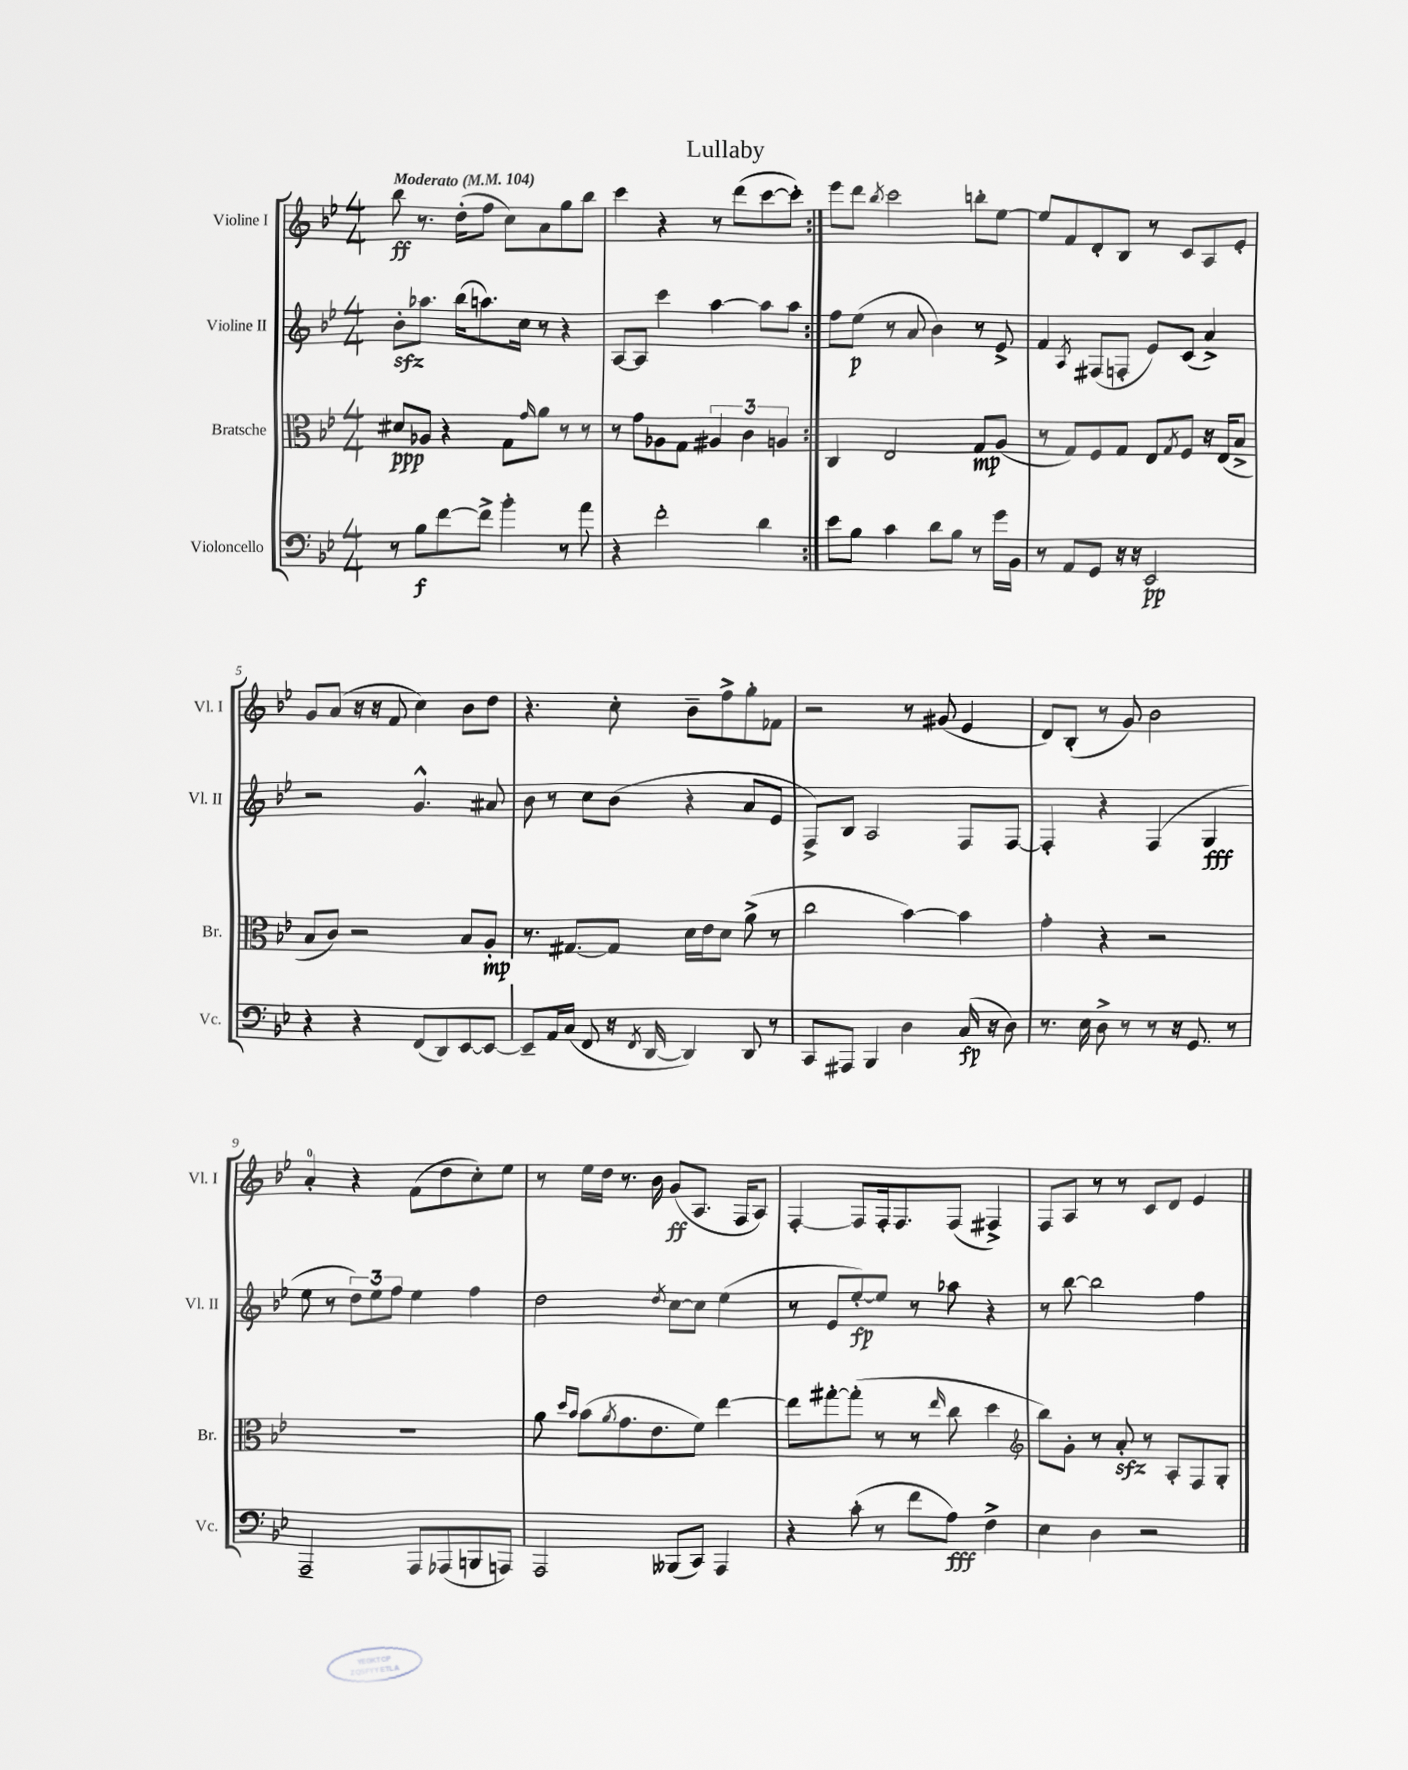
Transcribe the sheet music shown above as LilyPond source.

\header { title = "Lullaby" }
<<
\new StaffGroup <<
\new Staff = "s0" \with { instrumentName = "Violine I" shortInstrumentName = "Vl. I" } {
    \clef treble \key bes \major \numericTimeSignature \time 4/4 \tempo "Moderato" 4 = 104
    \repeat volta 2 { bes''8\ff r8. d''16-.( f''8 c''8) a'8 g''8 bes''8 |
    c'''4 r4 r8 d'''8( c'''8~ c'''8-.) | }
    ees'''8 d'''8 \acciaccatura { bes''8 } c'''2 b''8-. ees''8~ |
    ees''8 f'8 d'8-. bes8 r8 c'8 a8 ees'8-. |
    g'8 a'8( r16 r16 f'8 c''4) bes'8 d''8 |
    r4. c''8-. bes'8-- f''8-> g''8-. fes'8 |
    r2 r8 gis'8( ees'4 |
    d'8) bes8-.( r8 g'8) bes'2 |
    a'4-0-. r4 f'8( d''8 c''8-.) ees''8 |
    r8 ees''16 d''16 r8. bes'16 g'8\ff( a8. f16 a8) |
    f4~-. f8 f16-. f8. f8( fis4->) |
    f8 a8 r8 r8 c'8 d'8 ees'4 \bar "|." |
}
\new Staff = "s1" \with { instrumentName = "Violine II" shortInstrumentName = "Vl. II" } {
    \clef treble \key bes \major \numericTimeSignature \time 4/4
    \repeat volta 2 { bes'8-.\sfz aes''8. bes''16( a''8.) c''16 r8 r4 |
    a8~ a8 c'''4 a''4~ a''8 a''8 | }
    f''8 ees''8\p( r8 a'8 bes'4) r8 ees'8-> |
    f'4 \acciaccatura { a8 } fis8( f8-. ees'8) c'8( a'4->) |
    r2 g'4.-^ ais'8 |
    bes'8 r8 c''8 bes'8( r4 a'8 ees'8 |
    f8->) bes8 a2 f8 f8~ |
    f4-. r4 f4( g4\fff |
    ees''8 r8 \tuplet 3/2 { d''8) ees''8 f''8 } ees''4 f''4 |
    d''2 \acciaccatura { d''8 } c''8~ c''8 ees''4( |
    r8 ees'8 ees''8~-.\fp) ees''8 r8 aes''8 r4 |
    r8 bes''8~ bes''2 f''4 \bar "|." |
}
\new Staff = "s2" \with { instrumentName = "Bratsche" shortInstrumentName = "Br." } {
    \clef alto \key bes \major \numericTimeSignature \time 4/4
    \repeat volta 2 { dis'8\ppp aes8 r4 g8 \grace { g'16 } a'8 r8 r8 |
    r8 g'8 aes8 g8 \tuplet 3/2 { ais4 c'4 a4 } | }
    c4 ees2 g8\mp a8( |
    r8 g8) f8 g8 ees8 \acciaccatura { g8 } f8 r16 ees16( bes8-> |
    bes8 c'8) r2 bes8 a8-.\mp |
    r8. gis8.~ gis8 d'16 ees'16 d'8 a'8->( r8 |
    c''2 bes'4~) bes'4 |
    g'4-. r4 r2 |
    R1 |
    a'8 \grace { d''16 bes'16 } bes'8( \acciaccatura { a'8 } g'8. ees'8. f'8) ees''4~ |
    ees''8 gis''8~-. gis''8-.( r8 r8 \grace { ees''16 } c''8 d''4 |
    \clef treble bes''8) g'8-. r8 a'8-.\sfz r8 a8-. f8 g8-. \bar "|." |
}
\new Staff = "s3" \with { instrumentName = "Violoncello" shortInstrumentName = "Vc." } {
    \clef bass \key bes \major \numericTimeSignature \time 4/4
    \repeat volta 2 { r8 bes8\f f'8~ f'8-> bes'4-. r8 a'8 |
    r4 f'2-. d'4 | }
    ees'8 bes8 c'4 d'8 bes8 r8 g'16 bes,16 |
    r8 a,8 g,8 r16 r16 ees,2\pp |
    r4 r4 f,8( d,8) ees,8~ ees,8~ |
    ees,8-- a,16 c16( f,8 r16 \acciaccatura { f,8 } d,16~ d,4) d,8 r8 |
    c,8 ais,,8 bes,,4 d4 c16\fp( r16 d8) |
    r8. ees16 d8-> r8 r8 r16 g,8. r8 |
    a,,2-- a,,8 aes,,8( b,,8 a,,8) |
    a,,2 beses,,8( c,8) a,,4 |
    r4 c'8-.( r8 f'8 a8\fff) f4-> |
    ees4 d4 r2 \bar "|." |
}
>>
>>
